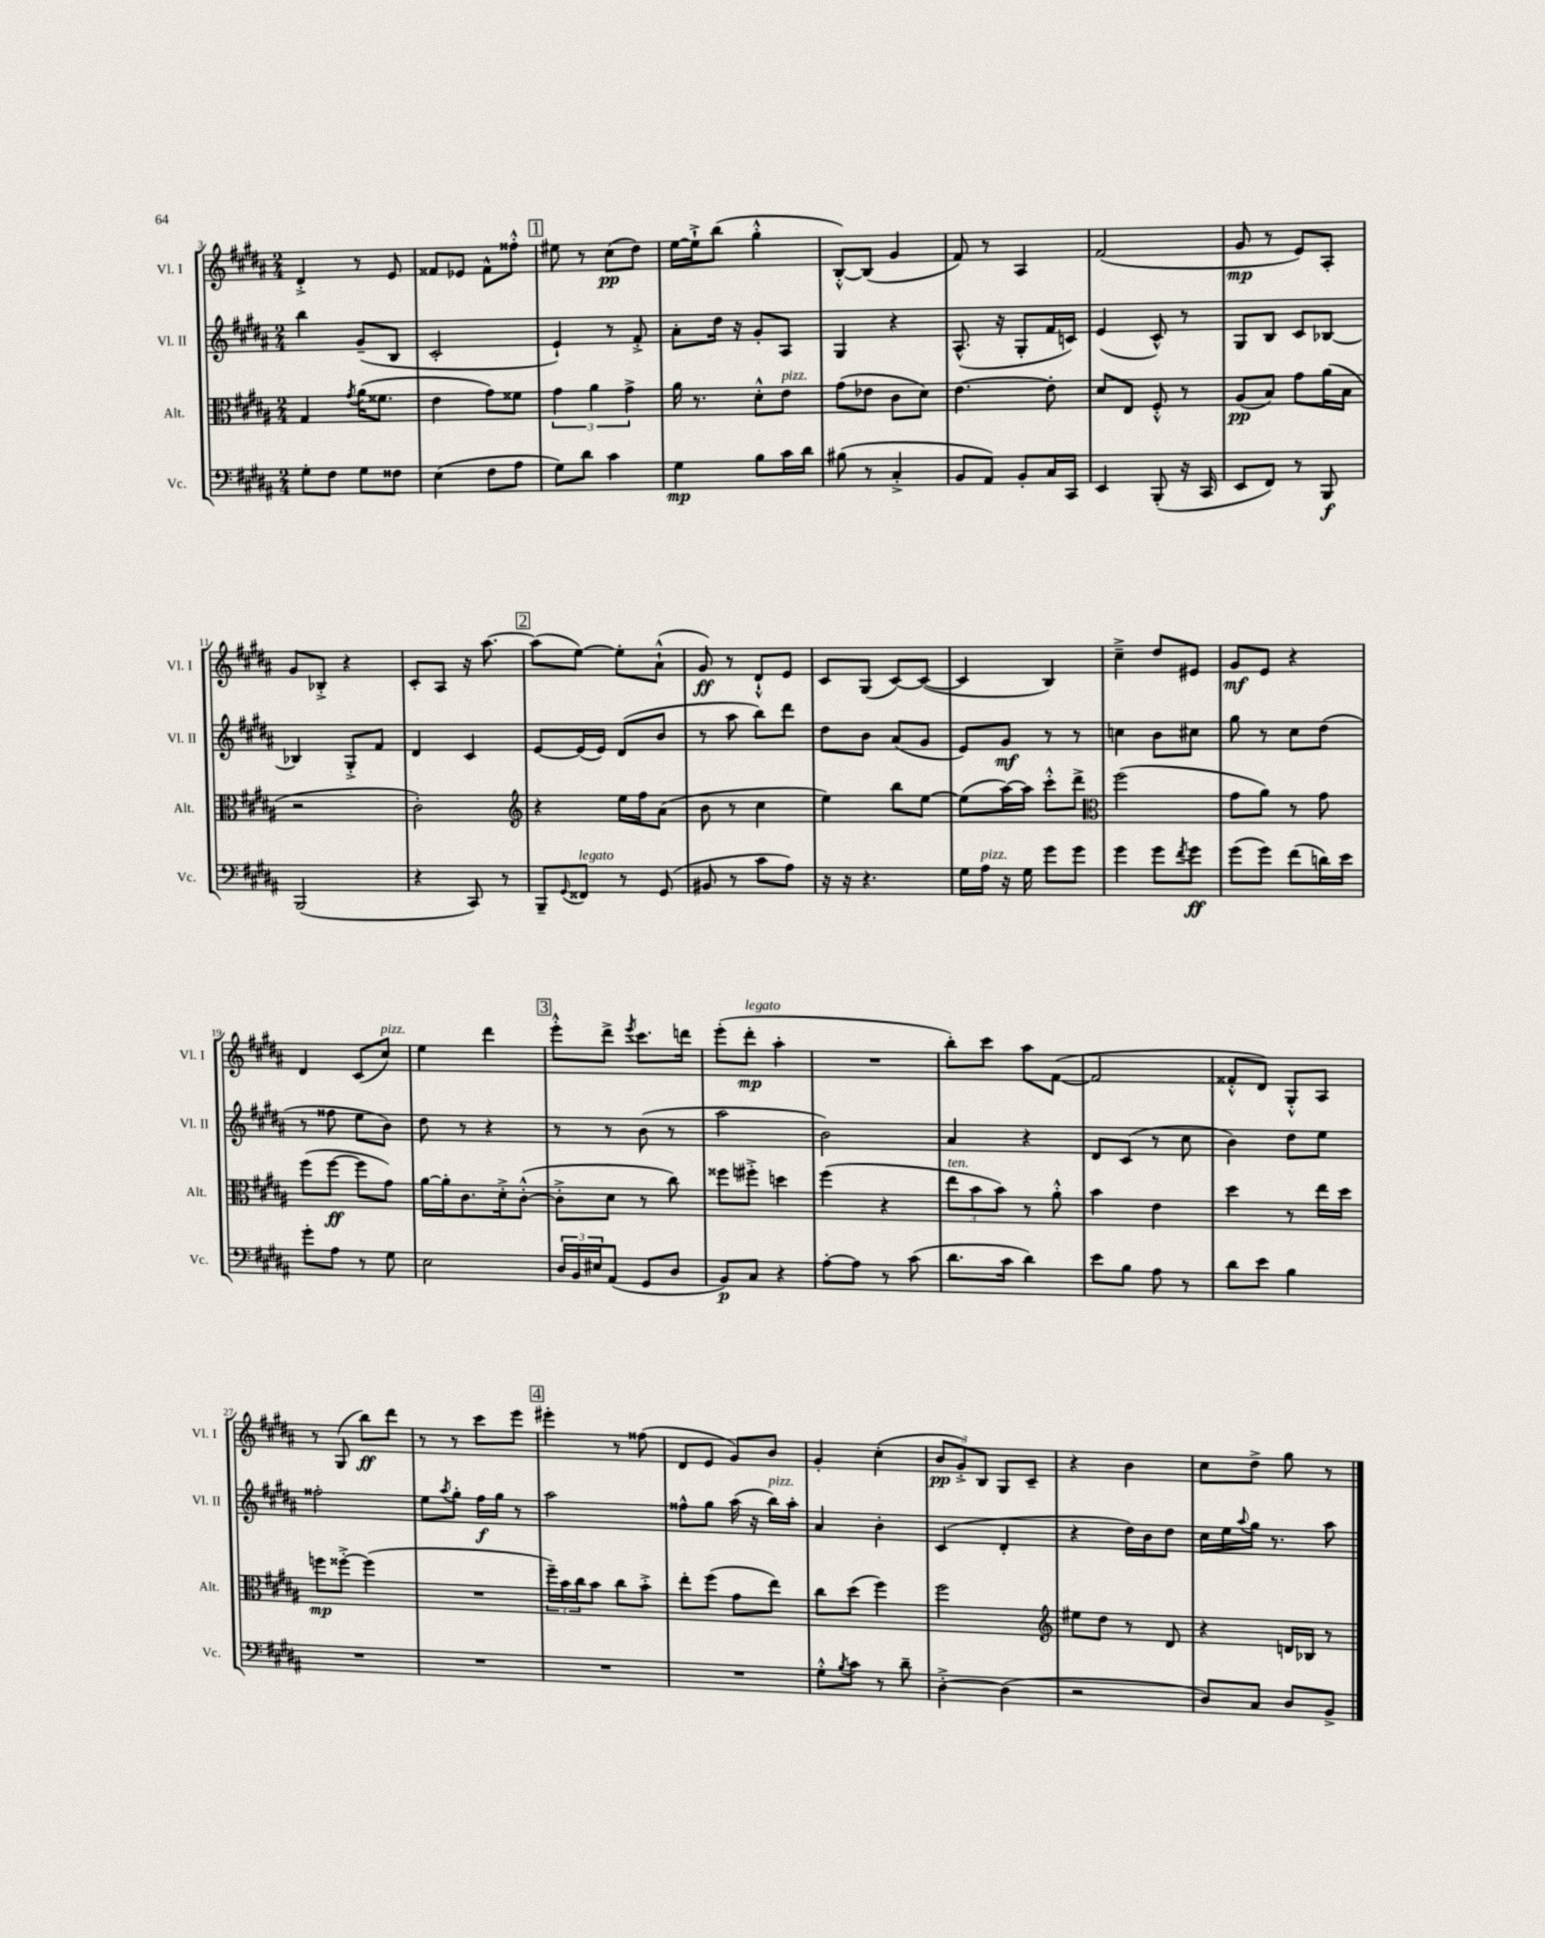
<<
\new StaffGroup <<
\new Staff = "s0" \with { instrumentName = "Vl. I" shortInstrumentName = "Vl. I" } {
    \clef treble \key b \major \numericTimeSignature \time 2/4
    dis'4-.-> r8 e'8 |
    fisis'8 ees'8 fisis'8-^ fisis''8-.-^ |
    \mark \markup { \box "1" } eis''8 r8 cis''8\pp( dis''8) |
    e''16~ e''16-!-> b''8( gis''4-.-^ |
    b8~-.-^) b8( gis'4 |
    fis'8) r8 ais4 |
    fis'2( |
    gis'8\mp r8 e'8) ais8-. |
    gis'8 bes8-.-> r4 |
    cis'8-. ais8 r16 ais''8.~ |
    \mark \markup { \box "2" } ais''8( e''8~) e''8-. ais'8-!-^( |
    gis'8\ff) r8 dis'8-!-^ e'8 |
    cis'8 gis8( cis'8~) cis'8~( |
    cis'4 b4) |
    cis''4---> dis''8 eis'8 |
    gis'8\mf e'8 r4 |
    dis'4 cis'8( cis''8^\markup { \italic "pizz." }) |
    e''4 dis'''4 |
    \mark \markup { \box "3" } e'''8-.-^ dis'''8-> \acciaccatura { e'''8 } cis'''8. d'''16 |
    e'''8-.( dis'''8-.\mp^\markup { \italic "legato" } ais''4-. |
    R2 |
    b''8-.) cis'''8 ais''8 fis'8~( |
    fis'2 |
    fisis'8-.-^ dis'8) gis8-.-^ ais8 |
    r8 gis8( b''8\ff) dis'''8 |
    r8 r8 cis'''8 e'''8 |
    \mark \markup { \box "4" } eis'''4-. r8 fisis''8( |
    dis'8 e'8 gis'8) b'8 |
    gis'4-. cis''4-.( |
    \tuplet 3/2 { b'8\pp gis'8-.->) b8 } gis8 cis'8-- |
    r4 b'4 |
    cis''8 dis''8-> gis''8 r8 \bar "|." |
}
\new Staff = "s1" \with { instrumentName = "Vl. II" shortInstrumentName = "Vl. II" } {
    \clef treble \key b \major \numericTimeSignature \time 2/4
    b''4 gis'8--( b8 |
    cis'2-. |
    \mark \markup { \box "1" } e'4-!) r8 fis'8-.-> |
    ais'8-. dis''16 r16 gis'8-. ais8 |
    gis4 r4 |
    ais8.-^( r16 gis8-. fis'16 c'16) |
    e'4( cis'8-^) r8 |
    gis8 b8 cis'8 bes8~ |
    bes4 gis8-.-> fis'8 |
    dis'4 cis'4 |
    \mark \markup { \box "2" } e'8~ e'16( e'16) dis'8( b'8 |
    r8 ais''8 b''8) dis'''8 |
    dis''8 b'8 ais'8( gis'8 |
    e'8) gis'8\mf r8 r8 |
    c''4 b'8 cis''8 |
    gis''8 r8 cis''8 dis''8( |
    r8 fisis''8 e''8 b'8) |
    dis''8 r8 r4 |
    \mark \markup { \box "3" } r8 r8 b'8( r8 |
    ais''2 |
    b'2) |
    ais'4 r4 |
    dis'8 cis'8( r8 cis''8 |
    b'4) dis''8 e''8 |
    fisis''2-. |
    e''8 \acciaccatura { ais''8 } gis''8-. fis''16\f gis''16 r8 |
    \mark \markup { \box "4" } ais''2 |
    fisis''8-^ gis''8 ais''16( r16 b''16^\markup { \italic "pizz." }) ais''16-. |
    ais'4 b'4-. |
    cis'4( dis'4-. |
    r4 dis''16) b'16 dis''8 |
    cis''16 e''16 \appoggiatura { ais''8 } gis''16 r8. ais''8 \bar "|." |
}
\new Staff = "s2" \with { instrumentName = "Alt." shortInstrumentName = "Alt." } {
    \clef alto \key b \major \numericTimeSignature \time 2/4
    gis4 \acciaccatura { gis'8 } ais'16( fisis'8. |
    e'4 gis'8) fisis'8 |
    \mark \markup { \box "1" } \tuplet 3/2 { gis'4 ais'4 gis'4-> } |
    ais'16 r8. dis'8-.-^ e'8^\markup { \italic "pizz." } |
    gis'8( ees'8 cis'8 dis'8) |
    e'4.~ e'8-. |
    dis'8 e8 fis8-.-^ r8 |
    ais8\pp( b8) gis'8 ais'16( b16 |
    r2 |
    cis'2-.) |
    \mark \markup { \box "2" } \clef treble r4 e''16 fis''16 ais'8( |
    b'8 r8 cis''4 |
    e''4) b''8 e''8~ |
    e''8( ais''16~) ais''16 cis'''8-.-^ dis'''8-> |
    \clef alto fis''2( |
    gis'8 ais'8) r8 gis'8 |
    fis''8( fis''8~\ff fis''8 gis'8) |
    ais'16~ ais'16-. cis'8. dis'16-.-> cis'8~-.-^( |
    \mark \markup { \box "3" } cis'8-.-> dis'8 r8 cis''8) |
    fisis''8 fis''8-.-> d''4 |
    fis''4( r4 |
    \tuplet 3/2 { e''8^\markup { \italic "ten." } b'8 b'8) } r8 ais'8-.-^ |
    b'4 e'4 |
    dis''4 r8 e''16 dis''16 |
    f''8\mp fisis''8~-.-> fisis''4( |
    R2 |
    \mark \markup { \box "4" } \tuplet 3/2 { fis''16--) b'16 cis''16 } b'8 cis''8 b'8-.-> |
    e''8-. fis''8( gis'8 e''8) |
    cis''8 dis''8( fis''4) |
    fis''2 |
    \clef treble eis''8 dis''8 r8 dis'8 |
    r4 d'16 bes16 r8 \bar "|." |
}
\new Staff = "s3" \with { instrumentName = "Vc." shortInstrumentName = "Vc." } {
    \clef bass \key b \major \numericTimeSignature \time 2/4
    gis8-. fis8 gis8 fisis8 |
    e4( fis8 ais8 |
    \mark \markup { \box "1" } gis8) dis'8 cis'4 |
    gis4\mp b8 cis'16 dis'16 |
    bis8( r8 cis4-.-> |
    b,8 ais,8) b,8-. cis16 cis,16 |
    e,4 b,,8-.( r16 cis,16 |
    e,8 fis,8) r8 b,,8\f |
    b,,2( |
    r4 cis,8) r8 |
    \mark \markup { \box "2" } b,,8-- \appoggiatura { gis,8 } fisis,8^\markup { \italic "legato" } r8 gis,8( |
    bis,8 r8 cis'8 ais8) |
    r16 r16 r4. |
    gis16 ais16^\markup { \italic "pizz." } r16 gis16 gis'8 gis'8 |
    gis'4 gis'8 \acciaccatura { fis'8 } gis'8\ff |
    gis'8( gis'8) fis'8( d'16) e'16 |
    gis'8-. ais8 r8 gis8 |
    e2 |
    \mark \markup { \box "3" } \tuplet 3/2 { dis16 b,16 eis16 } ais,8( gis,8 dis8 |
    b,8\p) cis8 r4 |
    ais8~-. ais8 r8 cis'8( |
    dis'8. cis'16 dis'4) |
    e'8 b8 ais8 r8 |
    dis'8 e'8 b4 |
    R2 |
    R2 |
    \mark \markup { \box "4" } R2 |
    R2 |
    gis8-.-^ \acciaccatura { b8 } cis'8 r8 dis'8-- |
    dis4~-.-> dis4( |
    r2 |
    dis8) cis8 dis8 b,8-> \bar "|." |
}
>>
>>
\layout { \context { \Score currentBarNumber = #3 } }
